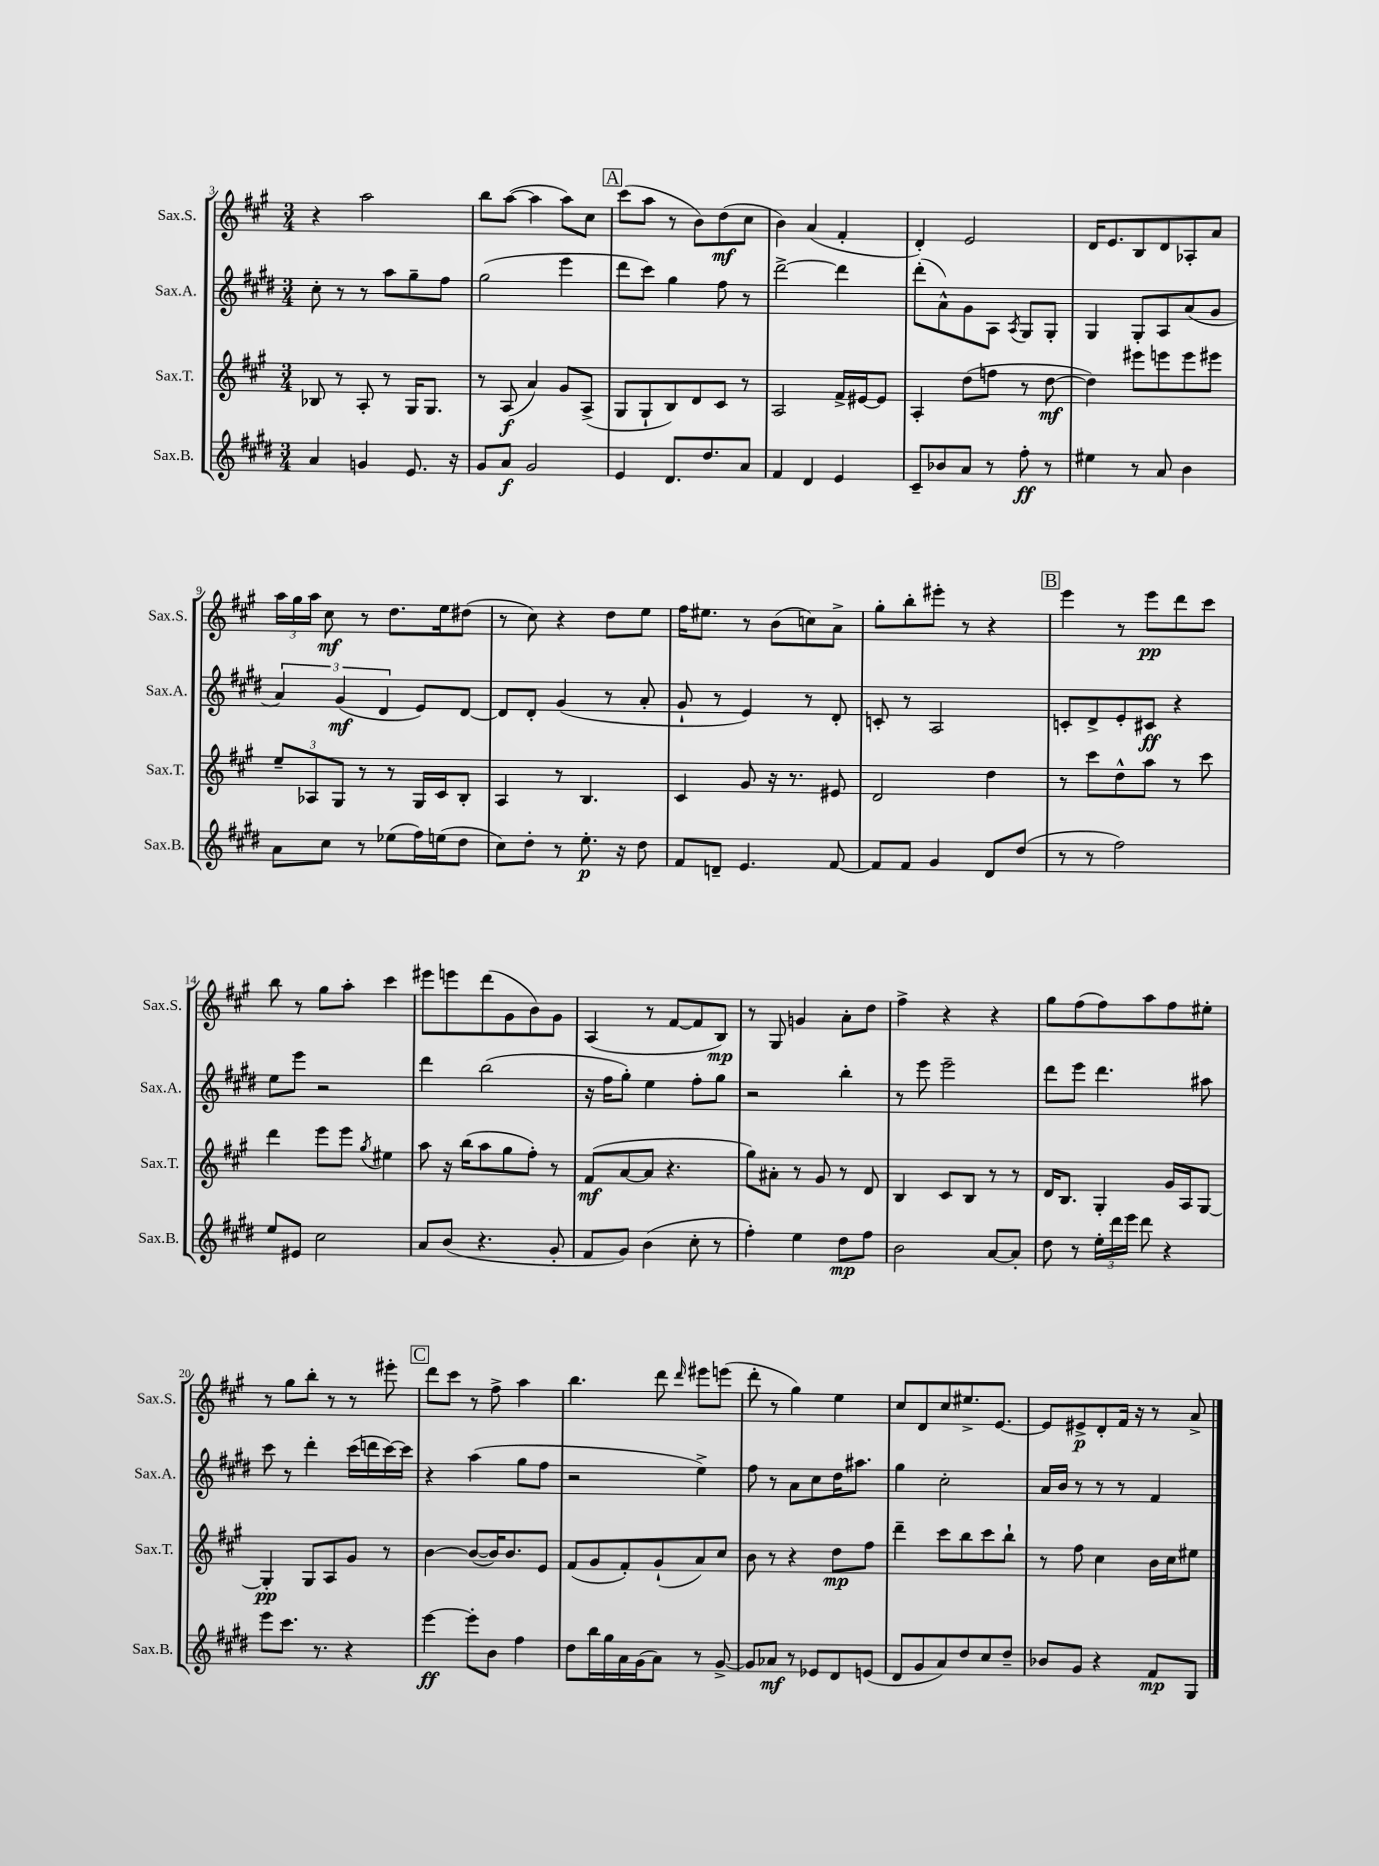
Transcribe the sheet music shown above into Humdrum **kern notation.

**kern	**kern	**kern	**kern
*staff4	*staff3	*staff2	*staff1
*clefG2	*clefG2	*clefG2	*clefG2
*k[f#c#g#d#]	*k[f#c#g#]	*k[f#c#g#d#]	*k[f#c#g#]
*M3/4	*M3/4	*M3/4	*M3/4
4a	8B-	8cc#'	4r
.	8r	8r	.
4g	8A'	8r	2aa
.	8r	8aa	.
8.e	16G#	8gg#~	.
.	8.G#	.	.
.	.	8ff#	.
16r	.	.	.
=	=	=	=
8g#	8r	(2gg#	8bb
8a	(8A	.	([8aa
2g#	4a)	.	4aa]
.	8g#	4eee	8aa)
.	(8A^	.	8cc#
=	=	=	=
4e	8G#	8ddd#	(8ccc#
.	8G#`	8ccc#)	8aa
8.d#	8B)	4gg#	8r
.	8d	.	8b)
8.dd#	.	.	.
.	8c#	8ff#	(8dd
8a	8r	8r	8cc#
=	=	=	=
4f#	2A	[2ddd#^	4b)
4d#	.	.	(4a
4e	16f#^	4ddd#]	4f#'
.	[16e#	.	.
.	8e#]	.	.
=	=	=	=
8c#~	4A'	(8ddd#'	4d')
8b-	.	8a^^)	.
8a	(8dd	8g#	2e
8r	8ff	8A	.
.	.	8qA	.
8ff#'	8r	8G#	.
8r	[8dd	8G#'	.
=	=	=	=
4ee#	4dd])	4G#	16d
.	.	.	8.e
8r	8eee#	8G#'	8B
8a	8eee	8A	8d
4b	8eee	(8a	8A-'
.	8eee#	8g#	8a
=	=	=	=
8a	12ee~	6a)	24aa
.	.	.	24gg#
.	12A-	.	24aa
8cc#	.	.	8cc#
.	12G#	(6g#	.
8r	8r	.	8r
.	.	6d#	.
(8ee-	8r	.	8.dd
16ff#)	16G#	8e)	.
(16ee	16c#	.	16ee
8dd#	8B'	[8d#	(8dd#
=	=	=	=
8cc#)	4A	8d#]	8r
8dd#'	.	8d#'	8cc#)
8r	8r	(4g#	4r
8.ee'	4.B	.	.
.	.	8r	8dd
16r	.	.	.
8dd#	.	8a'	8ee
=	=	=	=
8f#	4c#	8g#`	16ff#
.	.	.	8.ee#
8d~	.	8r	.
4.e	8g#	4e)	8r
.	16r	.	(8b
.	8.r	.	.
.	.	8r	8cc)
[8f#	8e#	8d#'	8a^
=	=	=	=
8f#]	2d	8c'	8gg#'
8f#	.	8r	8bb'
4g#	.	2A	8eee#'
.	.	.	8r
8d#	4dd	.	4r
(8dd#	.	.	.
=	=	=	=
8r	8r	8c'	4eee
8r	8ccc#	8d#^	.
2ff#)	8dd^^	8e'	8r
.	8aa	8c#	8eee
.	8r	4r	8ddd
.	8ccc#	.	8ccc#
=	=	=	=
8ee	4ddd	8ee	8bb
8e#	.	8eee	8r
2cc#	8eee	2r	8gg#
.	8eee	.	8aa'
.	8qgg#	.	.
.	4ee#	.	4ccc#
=	=	=	=
8a	8aa	4ddd#	8eee#
(8b	16r	.	8eee
.	(16bb	.	.
4.r	8aa	(2bb	(8ddd
.	8gg#	.	8g#
.	8ff#')	.	8b)
8g#'	8r	.	8g#
=	=	=	=
8f#	(8f#	16r	(4A
.	.	16ff#	.
8g#)	[8a	8gg#')	.
(4b	8a]	4ee	8r
.	4.r	.	[8f#
8cc#'	.	8ff#'	8f#]
8r	.	8gg#	8B)
=	=	=	=
4ff#')	8gg#)	2r	8r
.	8a#'	.	8G#
4ee	8r	.	4g
.	8g#	.	.
8dd#	8r	4bb'	8a'
8ff#	8d	.	8dd
=	=	=	=
2b	4B	8r	4ff#^
.	.	8eee	.
.	8c#	2eee~	4r
.	8B	.	.
[8a	8r	.	4r
8a']	8r	.	.
=	=	=	=
8dd#	16d	8ddd#	8gg#
.	8.B	.	.
8r	.	8eee	(8ff#
24ee'	4G#'	4.ddd#	8ff#)
24ddd#	.	.	.
24eee	.	.	.
8ddd#	.	.	8aa
4r	16g#	.	8ff#
.	16A	.	.
.	[8G#	8aa#	8ee#'
=	=	=	=
8eee	4G#']	8ccc#	8r
8.ccc#	.	8r	8gg#
.	8G#	4ddd#'	8bb'
8.r	.	.	.
.	8A	.	8r
4r	8g#	(16ccc#	8r
.	.	16ddd	.
.	8r	[16ccc#)	8eee#'
.	.	16ccc#]	.
=	=	=	=
[4eee	[4b	4r	8ddd
.	.	.	8ccc#
8eee']	(8b_	(4aa	8r
8b	16b])	.	8ff#^
.	8.b	.	.
4ff#	.	8gg#	4aa
.	8e	8ff#	.
=	=	=	=
8dd#	(8f#	2r	4.bb
16bb	8g#	.	.
16gg#	.	.	.
16a	8f#')	.	.
(16g#	.	.	.
8a)	(8g#`	.	8ddd
.	.	.	16qqddd
8r	8a)	4ee^)	8eee#
[8g#^	8cc#	.	(8eee
=	=	=	=
8g#]	8b	8ff#	8ddd'
8a-	8r	8r	8r
8r	4r	8a	4gg#)
8e-	.	8cc#	.
8d#	8dd	16dd#	4ee
.	.	8.aa#	.
(8e	8ff#	.	.
=	=	=	=
8d#	4ddd~	4gg#	8cc#
8g#	.	.	8d
8a)	8ccc#	2cc#'	8cc#
8dd#	8bb	.	8.ee#^
8cc#	8ccc#	.	.
.	.	.	[8.e
8dd#~	8bb`	.	.
=	=	=	=
8b-	8r	16a	8e]
.	.	16b	.
8g#	8ff#	8r	8e#^
4r	4cc#	8r	8d'
.	.	8r	16f#
.	.	.	16r
8f#	16b	4f#	8r
.	16cc#	.	.
8G#	8ee#	.	8a^
==	==	==	==
*-	*-	*-	*-
